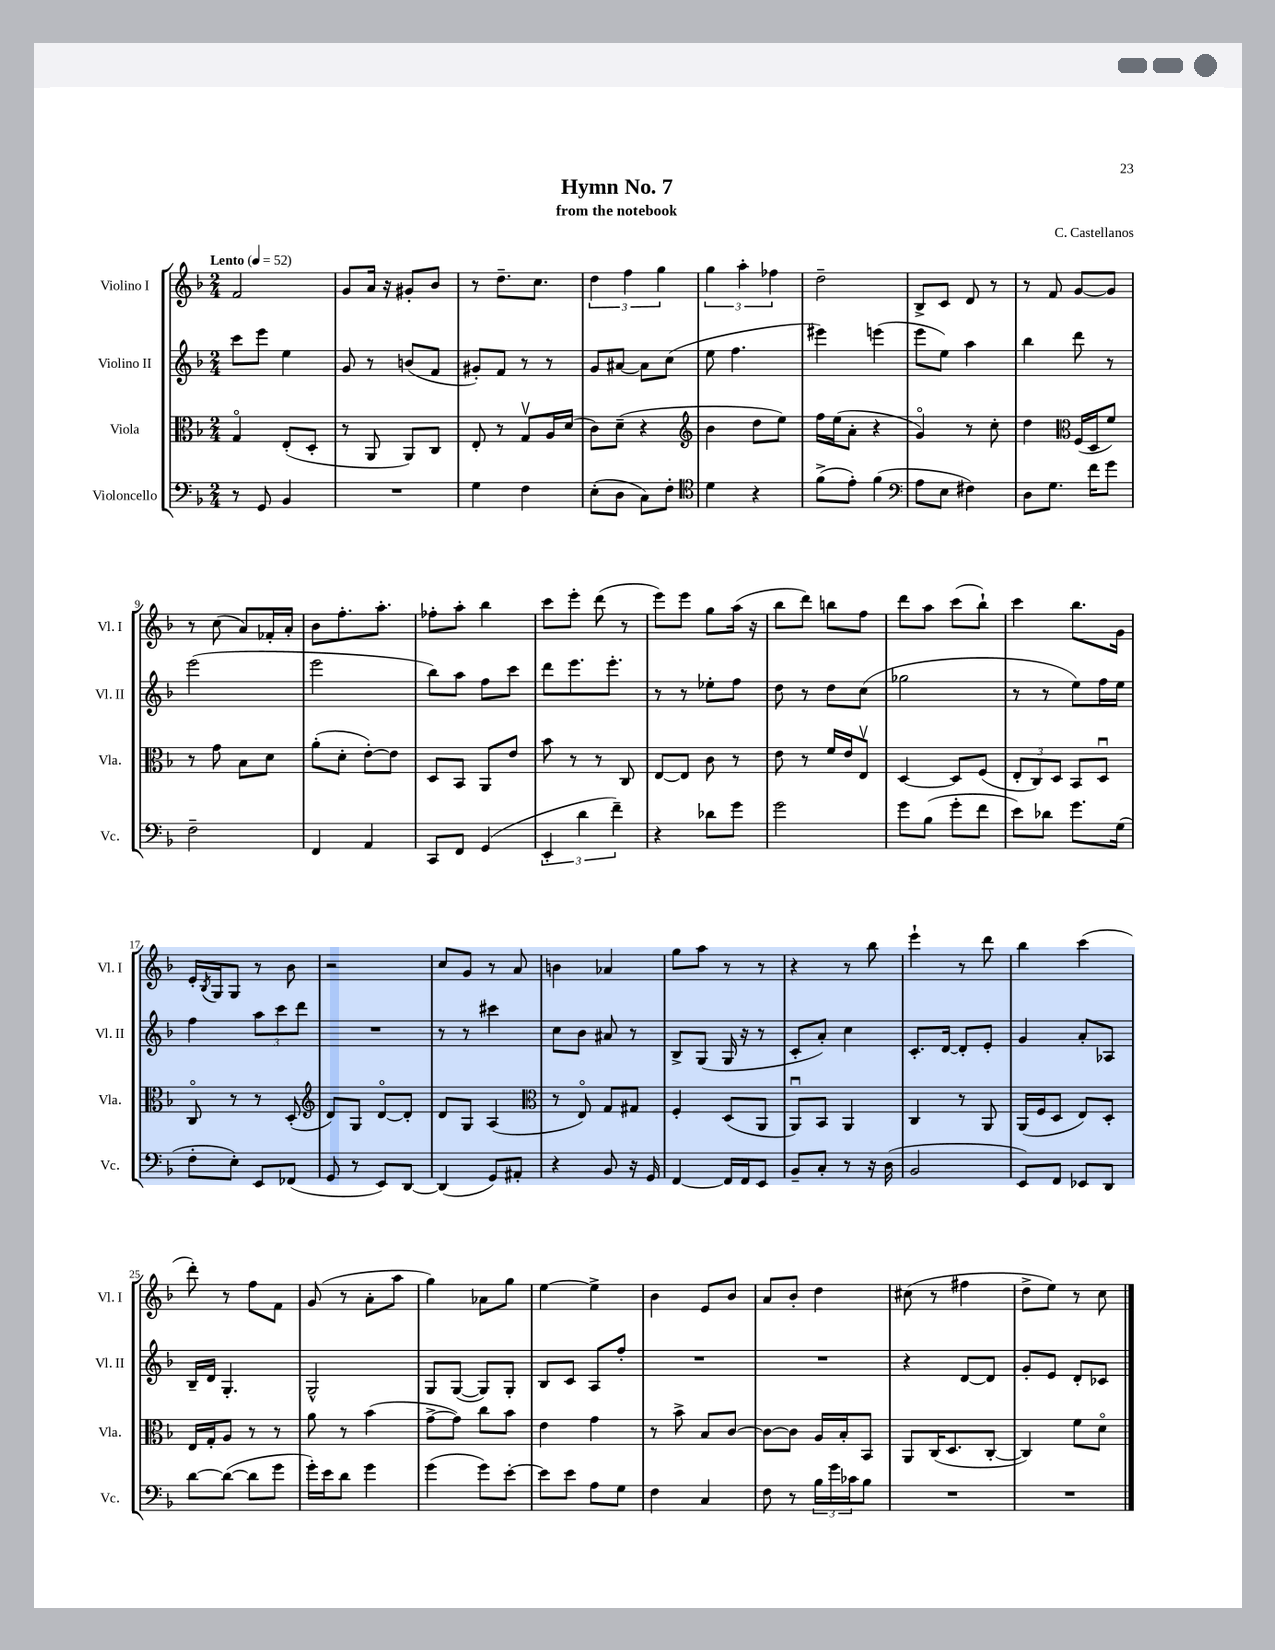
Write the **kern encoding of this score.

**kern	**kern	**kern	**kern
*part4	*part3	*part2	*part1
*staff4	*staff3	*staff2	*staff1
*I"Violoncello	*I"Viola	*I"Violino II	*I"Violino I
*I'Vc.	*I'Vla.	*I'Vl. II	*I'Vl. I
*clefF4	*clefC3	*clefG2	*clefG2
*k[b-]	*k[b-]	*k[b-]	*k[b-]
*M2/4	*M2/4	*M2/4	*M2/4
*MM52	*MM52	*MM52	*MM52
=1	=1	=1	=1
!	!	!	!LO:TX:a:B:t=Lento
8r	4G/	8ccc\L	2f/
8GG/	.	8eee\J	.
4BB-/	(8E'/L	4ee\	.
.	8D'/J	.	.
=2	=2	=2	=2
2r	8r	8g/	8g/L
.	8AA/	8r	16a/Jk
.	.	.	16r
.	8AA/L)	(8bn/L	8g#X'/L
.	8C/J	8f/J	8b-/J
=3	=3	=3	=3
4G\	8E'/	8g#X'/L)	8r
.	8r	8f/J	8.dd~\L
4F\	8Gv/L	8r	.
.	.	.	8.cc\J
.	16A/L	8r	.
.	(16d/JJ	.	.
=4	=4	=4	=4
(8E'\L	8c\L)	8g/L	6dd\
8D\J	(8d~\J	[8a#X/J	.
.	.	.	6ff\
8C\L)	4r	8a#\L]	.
.	.	.	6gg\
8F'\J	.	(8cc\J	.
=5	=5	=5	=5
*clefC4	*clefG2	*	*
4d\	4b-\	8ee\	6gg\
.	.	4.ff\	.
.	.	.	6aa'\
4r	8dd\L	.	.
.	.	.	6ff-X\
.	8ee\J)	.	.
=6	=6	=6	=6
(8f^\L	16ff\LL	4eee#X\)	2dd~\
.	(16ee\J	.	.
8e'\J)	8a'\J	.	.
(4f\	4r	(4eeen\	.
=7	=7	=7	=7
*clefF4	*	*	*
8A\L	4g/)	8eee\L	8B-^/L
8E\J	.	8ee\J)	8c/J
4F#X\)	8r	4aa\	8d/
.	8cc'\	.	8r
=8	=8	=8	=8
8D\L	4dd\	4bb-\	8r
8.G\J	.	.	8f/
*	*clefC3	*	*
.	(16F/LL	8ddd\	[8g/L
16f\KL	16D/J	.	.
8g\J	8f/J)	8r	8g/J]
!!LO:LB:g=z
=9	=9	=9	=9
2F~\	8r	(2eee\	8r
.	8g\	.	(8cc\
.	8B-\L	.	8a/L)
.	8d\J	.	16f-X'/L
.	.	.	16a'/JJ
=10	=10	=10	=10
4FF/	(8a'\L	2eee\	8b-\L
.	8d'\J	.	8.ff'\
4AA/	[8e'\L)	.	.
.	.	.	8.aa'\J
.	8e\J]	.	.
=11	=11	=11	=11
8CC/L	8D/L	8bb-\L)	8ff-X'\L
8FF/J	8BB-/J	8aa\J	8aa'\J
(4GG/	8AA/L	8ff\L	4bb-\
.	8e/J	8ccc\J	.
=12	=12	=12	=12
6EE'/	8b-\	8ddd\L	8ccc\L
.	8r	8.eee\	8eee'\J
6d\	.	.	.
.	8r	.	(8ddd\
.	.	8.eee'\J	.
6f~\)	.	.	.
.	8C/	.	8r
=13	=13	=13	=13
4r	[8E/L	8r	8eee\L)
.	8E/J]	8r	8eee\J
8d-X\L	8c\	8ee-X'\L	8gg\L
8g\J	8r	8ff\J	(16aa\Jk
.	.	.	16r
=14	=14	=14	=14
2g\	8e\	8dd\	8bb-\L
.	8r	8r	8ddd\J)
.	16f/LL	8dd\L	8bbn\L
.	16e/J	.	.
.	8Ev/J	(8cc\J	8ff\J
=15	=15	=15	=15
8g\L	[4D/	2gg-X\	8ddd\L
(8B-\J	.	.	8aa\J
8g'\L	8D/L]	.	(8ccc\L
8f\J	(8F/J	.	8bb-`\J)
=16	=16	=16	=16
8e\L)	12E'/L	8r	4ccc\
.	12C/)	.	.
8d-X\J	.	8r	.
.	12D/J	.	.
8.g\L	8BB-/L	8ee\L)	8.bb-\L
.	8Du/J	16ff\L	.
(16G\Jk	.	16ee\JJ	16g\Jk
!!LO:LB:g=z
=17	=17	=17	=17
8F'\L	8C/	4ff\	16e'/LL
.	.	.	8qB-/
.	.	.	16G/J
8E'\J)	8r	.	8G/J
8EE/L	8r	12aa\L	8r
.	.	12ccc\	.
(8FF-X/J	(8D'/	.	8b-\
.	.	12ddd\J	.
=18	=18	=18	=18
*	*clefG2	*	*
8GG/	8d/L)	2r	2r
8r	8G/J	.	.
8EE/L)	[8d/L	.	.
[8DD/J	8d'/J]	.	.
=19	=19	=19	=19
(4DD/]	8d/L	8r	8cc/L
.	8G/J	8r	8g/J
8GG/L)	(4A/	4ccc#X\	8r
8AA#X'/J	.	.	8a/
=20	=20	=20	=20
*	*clefC3	*	*
4r	8r	8cc\L	4bn\
.	8E/)	8b-\J	.
8BB-/	8G/L	8a#X/	4a-X/
16r	8G#X/J	8r	.
16GG/	.	.	.
=21	=21	=21	=21
[4FF/	4F'/	8B-^/L	8gg\L
.	.	(8G/J	8aa\J
16FF/LL]	(8D/L	16G/	8r
16FF/J	.	16r	.
8EE/J	8AA/J	8r	8r
=22	=22	=22	=22
8BB-~/L	8AAu/L)	8c'/L	4r
8C'/J	8BB-/J	8a'/J)	.
8r	4AA/	4cc\	8r
16r	.	.	8bb-\
(16D\	.	.	.
=23	=23	=23	=23
2BB-/	4C/	8.c'/L	4eee`\
.	.	[16d/Jk	.
.	8r	8d'/L]	8r
.	8AA/	8e'/J	8ddd\
=24	=24	=24	=24
8EE/L)	(16AA/LL	4g/	4bb-\
.	16F/J	.	.
8FF/J	8D/J	.	.
8EE-X/L	8E/L)	8a'/L	(4ccc\
8DD/J	8D'/J	8A-X/J	.
!!LO:LB:g=z
=25	=25	=25	=25
[8d\L	16E/LL	16B-~/LL	8ddd'\)
.	16G'/J	16d/JJ	.
(8d\J_	8A/J	4.G'/	8r
8d\L]	8r	.	8ff\L
8g\J	8r	.	8f\J
=26	=26	=26	=26
16g'\LL)	8a\	2G^^/	(8g/
16e\J	.	.	.
8d\J	8r	.	8r
4g\	(4b-\	.	8a'\L
.	.	.	8aa\J
=27	=27	=27	=27
(4g\	[8g^\L	8G/L	4gg\)
.	8g\J])	([8G/J	.
8g\L)	8cc\L	8G/L])	8a-X\L
[8e'\J	8b-\J	8G'/J	8gg\J
=28	=28	=28	=28
8e\L]	4e\	8B-/L	[4ee\
8e\J	.	8c/J	.
8A\L	4g\	8A/L	4ee^\]
8G\J	.	8ff'/J	.
=29	=29	=29	=29
4F\	8r	2r	4b-\
.	8b-^\	.	.
4C/	8B-/L	.	8e/L
.	[8c/J	.	8b-/J
=30	=30	=30	=30
8F\	8c\L_	2r	8a/L
8r	8c\J]	.	8b-'/J
24B-\LL	16A/LL	.	4dd\
24g\	.	.	.
.	16B-'/J	.	.
24c-X\J	.	.	.
8B-\J	8BB-/J	.	.
=31	=31	=31	=31
2r	8AA/L	4r	(8cc#X\
.	(16C/K	.	8r
.	8.D/	.	.
.	.	[8d/L	4ff#X\
.	[8C'/J	8d/J]	.
=32	=32	=32	=32
2r	4C/])	8g'/L	8dd^\L
.	.	8e/J	8ee\J)
.	8f\L	8d'/L	8r
.	8d\J	8c-X/J	8cc\
==	==	==	==
*-	*-	*-	*-
